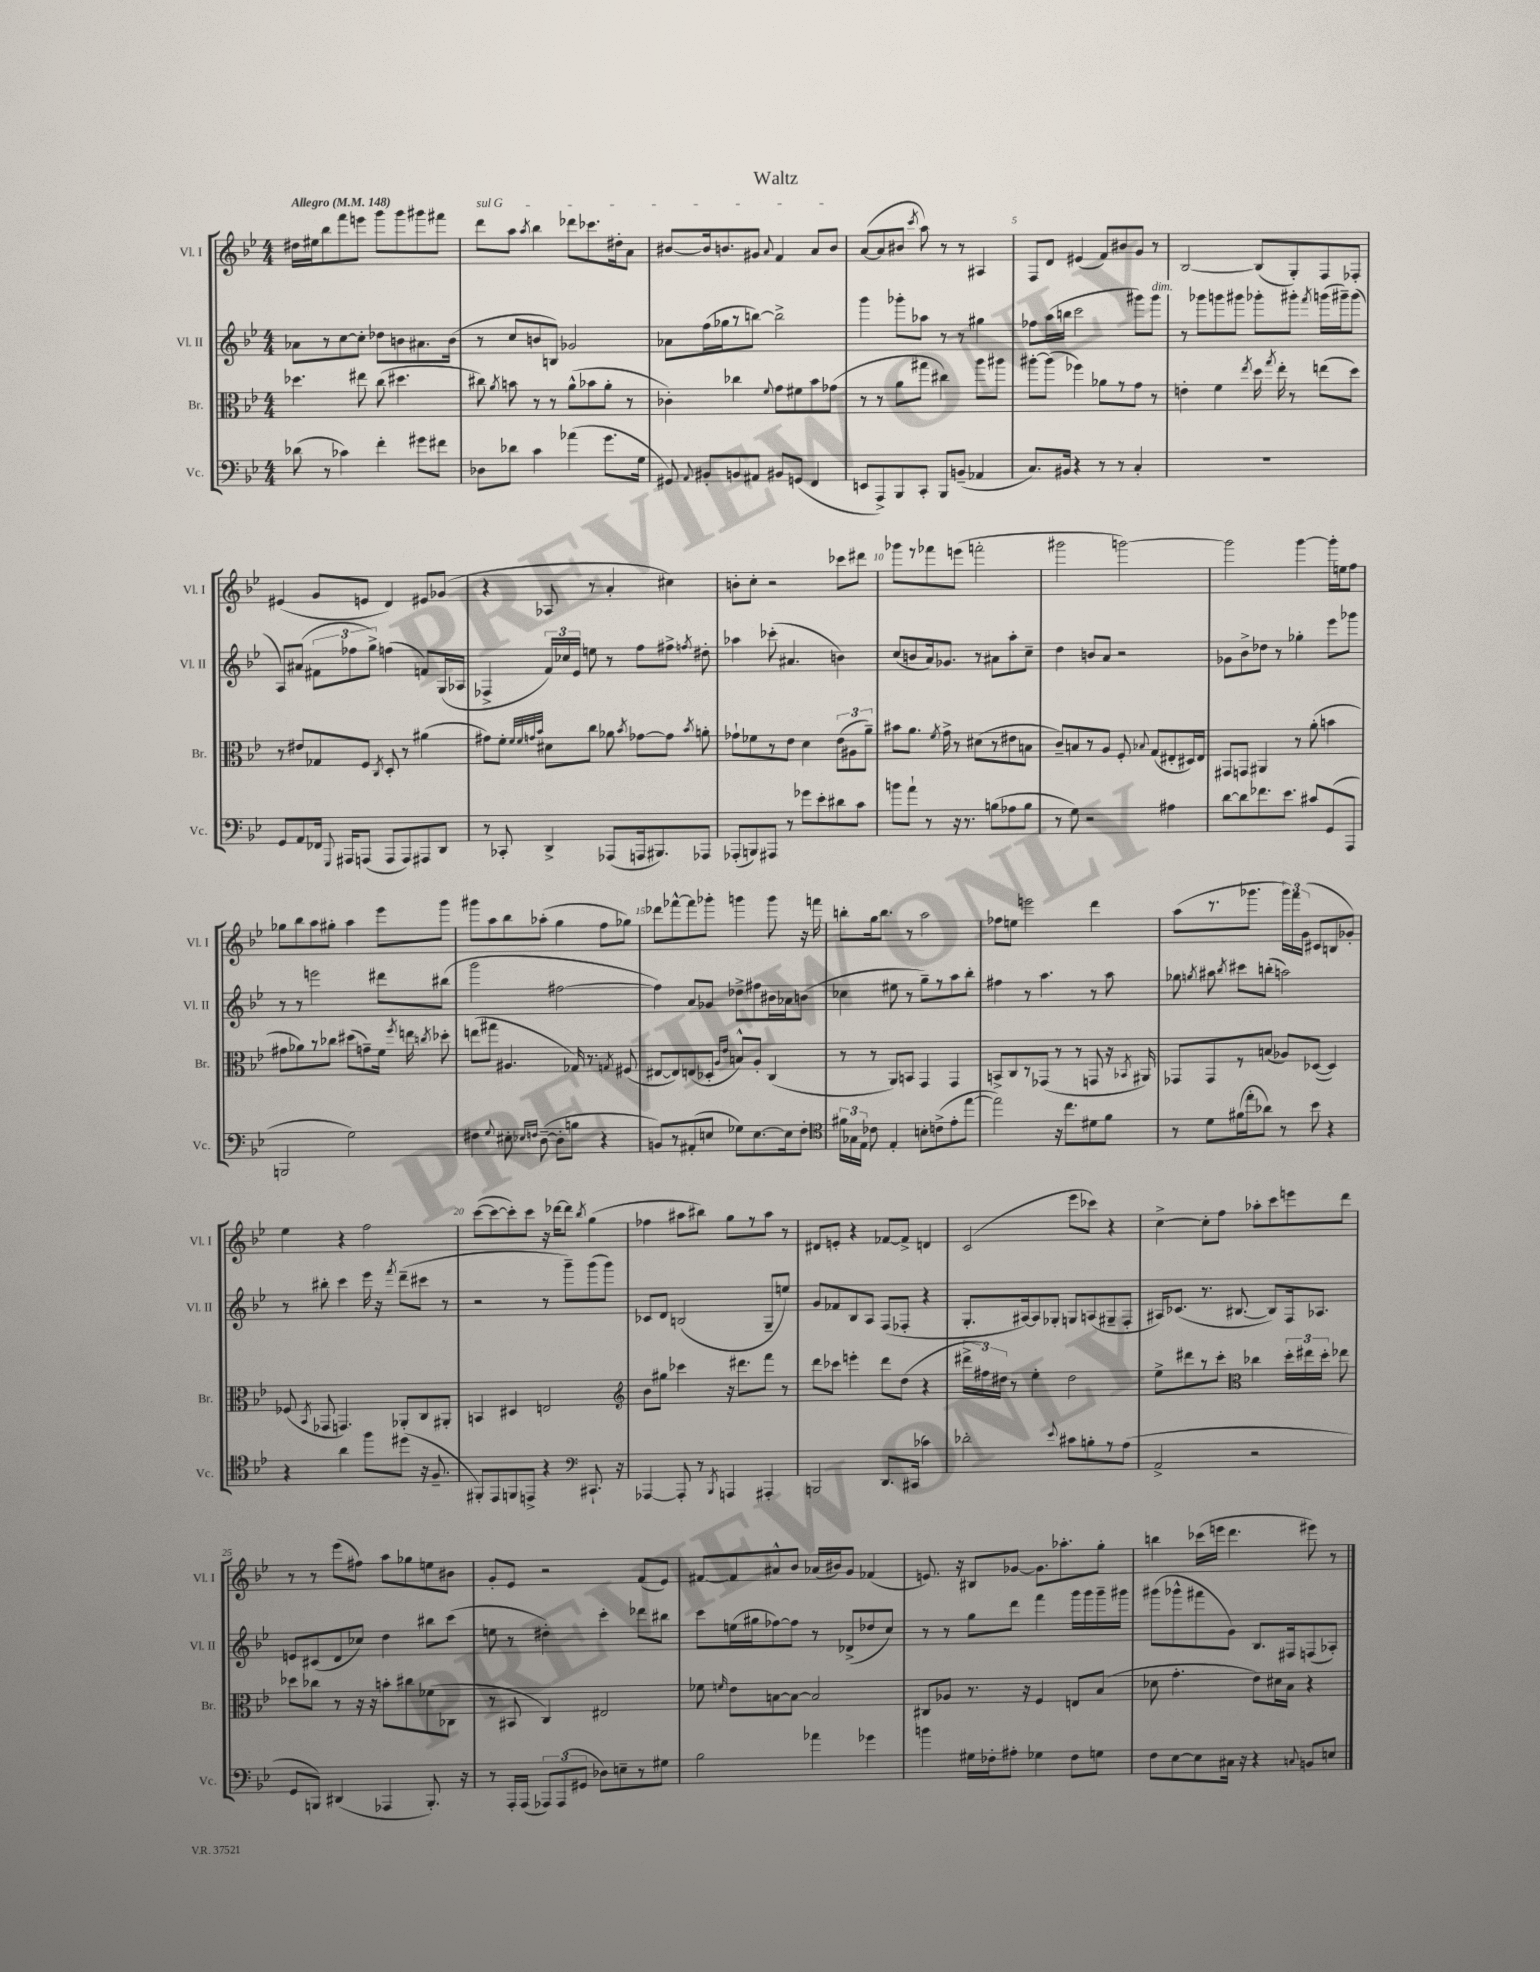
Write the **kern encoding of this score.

**kern	**kern	**kern	**kern
*staff4	*staff3	*staff2	*staff1
*clefF4	*clefC3	*clefG2	*clefG2
*k[b-e-]	*k[b-e-]	*k[b-e-]	*k[b-e-]
*M4/4	*M4/4	*M4/4	*M4/4
*MM148	*MM148	*MM148	*MM148
(8d-	4.dd-	8a-	16dd#
.	.	.	16ee#
8r	.	8r	8bb-
4c-)	.	[8cc	8fff
.	8ee#	8cc']	8eee
4f'	(8cc	8dd-	8ggg
.	4.dd#	8b	8ggg
8g#	.	8.a#	8ggg#
8f#	.	.	8fff#
.	.	(16b	.
=	=	=	=
8D-	8cc#)	8r	8ddd
.	8qa	.	.
8d-	8b	8cc	8aa
.	.	.	8qaa
4c	8r	8b	4bb-
.	8r	8B)	.
(4a-	(8a^^	2g-	8ddd-
.	8b-	.	8.ccc-
8.g	8a'	.	.
.	.	.	16dd#'
.	8r	.	8a
16G	.	.	.
=	=	=	=
8GG#)	4c-')	8a-	[8b#
8qqAA	.	.	.
8BB#'	.	(16ff	16b#]
.	.	16gg-	8.b
8BB	4cc-	8r	.
8AA#	.	[8bb)	8g#
.	8qqf	.	8qqa
8BB#	8g	2bb^]	4f
(8GG	8f#	.	.
4FF	8b-	.	8a
.	(8g-	.	8b
=	=	=	=
8EE	8r	4ggg	([8a
8AAA^)	8r	.	8a]
8BBB-	8a	8ggg-'	8b#
.	.	.	8qccc
8CC'	8gg#	8aa-	8aa)
8BBB-	4cc#)	8r	8r
(8BB~	.	8r	8r
4AA-	8aa	4gg#	4A#
.	8aa#	.	.
=	=	=	=
8.C)	[8aa#'	8ff-	8F
.	(8aa#]	(16aa	8d
16BB#	.	16bb	.
4r	4ff-)	2ccc	(4e#
8r	8a-	.	8f)
8r	8r	.	8b#
4C'	8g	8ggg#)	8g
.	8r	8ggg#	8r
=	=	=	=
1r	4e'	8r	[2B-
.	.	8ggg-	.
.	4f	8ggg	.
.	.	8ggg#	.
.	8qee-	.	.
.	16dd	8ggg-'	(8B-]
.	8qgg	.	.
.	16ee-'	.	.
.	8r	8ggg#'	8G')
.	.	8qfff	.
.	(8ee	(16ggg	8F
.	.	16ggg#~)	.
.	8dd)	(8ggg#	8F-'
=	=	=	=
8GG	8r	8A)	(4e#
8AA	8e#	(8a#	.
16FF-	8G-	12f#	8g
8qqGGG	.	.	.
16AAA#	.	.	.
.	.	12ff-	.
(8AAA	8F	.	8e
.	.	12gg^)	.
.	8qC	.	.
8AAA	8D'	(4ff	4d)
8AAA)	8r	.	.
8AAA#	(4a#	8f)	8e#
8DD	.	(16G	(8g-
.	.	16A-	.
=	=	=	=
8r	8g#)	4F-^	4r
8CC-'	8f'	.	.
.	32qqf	.	.
.	32qqf	.	.
.	32qqg	.	.
.	32qqb-	.	.
4DD^	8d#	24f)	8A-
.	.	24cc-	.
.	.	24e-	.
.	8cc	8ee	8r
(8AAA-	8a-	8r	4a'
.	8qb-	.	.
16AAA	[8g-	8ff	.
8.BBB#)	.	.	.
.	8g-]	8ff#^	4cc#)
.	8qb-	8qff	.
8AAA-	8a'	8dd#'	.
=	=	=	=
(8AAA-'	8g-`	4aa-	8b'
8BBB)	8f-	.	8cc'
8AAA#	8r	(8ccc-'	2r
8r	8e-	4.a#	.
8g-	4d	.	.
8e-'	.	.	.
8d#	(12e-	4b)	8ccc-
.	12A#	.	.
8c	.	.	8ddd#
.	12a~)	.	.
=	=	=	=
8b	8b#	(8cc	8ggg-
8a`	8.a	8b	8r
8r	.	16a)	8fff-
.	8qf	.	.
.	16g^	8.g-	.
16r	8r	.	(8eee
8.r	.	.	.
.	(8d#	8r	2fff'
(8B	8r	8a#	.
8A-	8e#	8aa'	.
8B	8B	8cc~	.
=	=	=	=
8r	8c~)	4dd	2ggg#
8G)	8B	.	.
2r	8r	8b	.
.	8A	8a	.
.	8F'	2r	[2ggg)
.	8qqB-	.	.
.	(8G	.	.
4A#	8E#'	.	.
.	16D#)	.	.
.	16E#	.	.
=	=	=	=
[8d	8GG#	8g-	2ggg]
8d]	8GG	8b-^	.
8.f-	4AA#	8dd-	.
.	.	8r	.
8.e-	.	.	.
.	8r	4gg-'	[4ggg
8c#	(8a'	.	.
(8GG	4b	8eee-	16ggg']
.	.	.	16ee
8AAA	.	8ggg-	8ff
=	=	=	=
2BBB	8g#	8r	8gg-
.	8a-)	8r	8bb-
.	8r	2eee	8aa
.	8cc-	.	8gg#'
2G)	(8dd#	.	4aa
.	8g~)	.	.
.	16f	8ddd#	8eee-
.	8qff	.	.
.	16ee	.	.
.	8qcc	.	.
.	8dd-'	(8bb#	8ggg
=	=	=	=
4F#	(8ee	2ggg	8ggg#
.	8gg#	.	8aa
8qqG	.	.	.
8E#'	4.A#	.	8bb-
16qqE-	.	.	.
16qqF	.	.	.
([8D~	.	.	(8aa-'
8D']	.	[2ff#	4gg
8B	16G-)	.	.
.	8.r	.	.
4r	.	.	8ff
.	8qG	.	.
.	(8F#	.	8gg-)
=	=	=	=
8BB)	[8E#	4ff#])	8ddd-
8r	8E#])	.	[8fff-^^
(8AA#'	(8E	8a	8fff-]
8E	8D-'	8g-	8ggg-'
.	16qqA	.	.
.	16qqe-	.	.
8G-)	8B^^)	8dd-^	4ggg
[8.E	8A'	8ff#	.
.	(4C	16b#	8ggg
16E]	.	16a-	.
8F'	.	(8b	16r
.	.	.	16fff
=	=	=	=
*clefC4	*	*	*
24f#	8r	4cc-	8bb'
24G-	.	.	.
24E-	.	.	.
8c-	8r	.	16gg
.	.	.	8.bb
4E-'	8AA)	8ee#	.
.	8BB	8r	8r
8B'	4GG	8gg~)	2aa
(8c^	.	8r	.
8e-'	4GG	8aa	.
[8ee-	.	8bb-'	.
=	=	=	=
2ee-])	8BB^	4ff#	8ff-
.	8C	.	8ee
.	8r	8r	2eee
.	(8GG-	4.aa	.
16r	8r	.	.
8.cc	.	.	.
.	8r	.	.
8d#	8GG	8r	4ddd
8f	16r	8aa	.
.	8qBB-	.	.
.	16AA#)	.	.
=	=	=	=
8r	8GG-	8gg-	(8aa
.	.	8qgg	.
8d	8GG-	8aa#	8.r
.	.	8qbb-	.
(16f#	8r	8ccc#	.
16ee-'	.	.	8.ggg-
8a-)	(8B	(8bb'	.
8r	8A-)	2aa)	24ggg-)
.	.	.	24fff
.	.	.	(24g
8b-	([8D-	.	8c#
4r	4D-])	.	8B
.	.	.	8g-')
=	=	=	=
4r	(8F-	8r	4ee-
.	8qBB-	.	.
.	8GG-	8bb#'	.
4a	4.GG)	4ccc	4r
8ff	.	16eee-	2ff
.	.	16r	.
.	.	8qfff	.
(8dd#	8AA-'	(8ddd~	.
16r	8C	8ccc#	.
8.F~	.	.	.
.	8AA#'	8r	.
=	=	=	=
8FF#')	4BB	2r	([8ccc
8EE-	.	.	8ccc_
8FF	4D#	.	8ccc'])
8EE^	.	.	8ccc
4r	2E	8r	16r
.	.	.	[16ddd-
.	.	8ggg~)	8ddd-]
*clefF4	*	*	*
.	.	.	8qbb-
8.CC#`	.	(8ggg	(4gg
.	.	8ggg)	.
16r	.	.	.
=	=	=	=
*	*clefG2	*	*
[4AAA-	8b-	8c-	4ff-
.	8gg#	8d	.
8AAA-']	4ccc-	(2B	8aa#
8r	.	.	8bb#)
8qBBB-	.	.	.
4AAA	16r	.	8gg
.	8.ddd#	.	.
.	.	.	8r
4AAA#'	8fff	8G~	8aa#
.	8r	8ee)	8r
=	=	=	=
2BBB	8ddd	8g	8d#
.	8ccc-	8f-	8e'
.	4eee'	8B-	4r
.	.	8A	.
8.DD	8ddd	(8F	[8f-
.	(8dd	8F-'	8f-^]
(16CC#	.	.	.
4c-)	4r	4r	4d
=	=	=	=
2d-'	24ddd#^	8.G'	(2c
.	24ff#)	.	.
.	24dd#	.	.
.	8r	.	.
.	.	[16A#)	.
.	4ee-'	8A#]	.
.	.	8G-'	.
8qqe-	.	.	.
8c#	2dd#	8G	8eee-
8B'	.	(8A	8ccc-)
8r	.	8G#~	4r
(8A	.	8F'	.
=	=	=	=
2AA^	8ee-^	16A#)	[4cc^
.	.	(8.c-	.
.	8ddd#	.	.
.	8r	8.r	8cc']
.	8ccc'	.	8ff
.	.	[8.B#	.
*	*clefC3	*	*
2r	4cc-	.	8aa-'
.	.	8B#])	8ccc
.	24dd'	16F	8eee
.	24ee#	.	.
.	.	8.A-	.
.	24dd'	.	.
.	8ee-	.	8ddd
=	=	=	=
8GG	8dd-	8e	8r
8BBB)	8cc-	(8c#	8r
(4DD#	8r	8d	(8eee-
.	16r	8cc-)	8ff#)
.	16r	.	.
4AAA-	8b'	4dd	8aa
.	8cc#	.	8gg-
8.BBB')	(8f-	8bb#	8ee
.	8C-	(8ccc	8b#
16r	.	.	.
=	=	=	=
8r	8r	8ee	8g'
16AAA'	8BB#	8r	8e-
(16AAA	.	.	.
12AAA-)	4C)	4dd#')	2r
(12AAA-	.	.	.
12GG#	.	.	.
8D-)	2E#	4ccc'	.
8E~	.	.	.
8r	.	8ddd-	(8f
8G#	.	8bb#	8e-)
=	=	=	=
2B-	8f-	8ccc	[8f#
.	16qqf	.	.
.	8e-	(16ee	8f#]
.	.	16gg#	.
.	[8B	[8ff-)	8a#^^
.	8B_	8ff-]	8b-
4a-	2B]	8r	(16a-
.	.	.	16b#)
.	.	(8d-^	8g
4g-	.	8dd-	(4f-
.	.	8cc)	.
=	=	=	=
4b	8C#	8r	8.e)
.	8A-	8r	.
.	.	.	16r
16G#	8.r	8gg	8B#
16F-'	.	.	.
8A#'	.	8ddd	[8g-
.	16r	.	.
4G-	4F	4fff	8.g-]
.	.	.	8.aa-'
8F-	8E	16ggg	.
.	.	16ggg	.
8G	(8B-	16ggg~	8gg'
.	.	16ggg#	.
=	=	=	=
8F	8d-	(8ggg#	4bb
[8E-	4.g'	8ggg-^^	.
8E-]	.	8fff#	(16ccc-
.	.	.	16eee
16C#	.	8g)	4.ddd
16r	.	.	.
4r	8e-)	8.B-	.
.	16d#	.	.
.	16B-	16F#	.
8qqC	.	.	.
8BB	4r	(8F	8eee#)
8E	.	8A-')	8r
==	==	==	==
*-	*-	*-	*-
